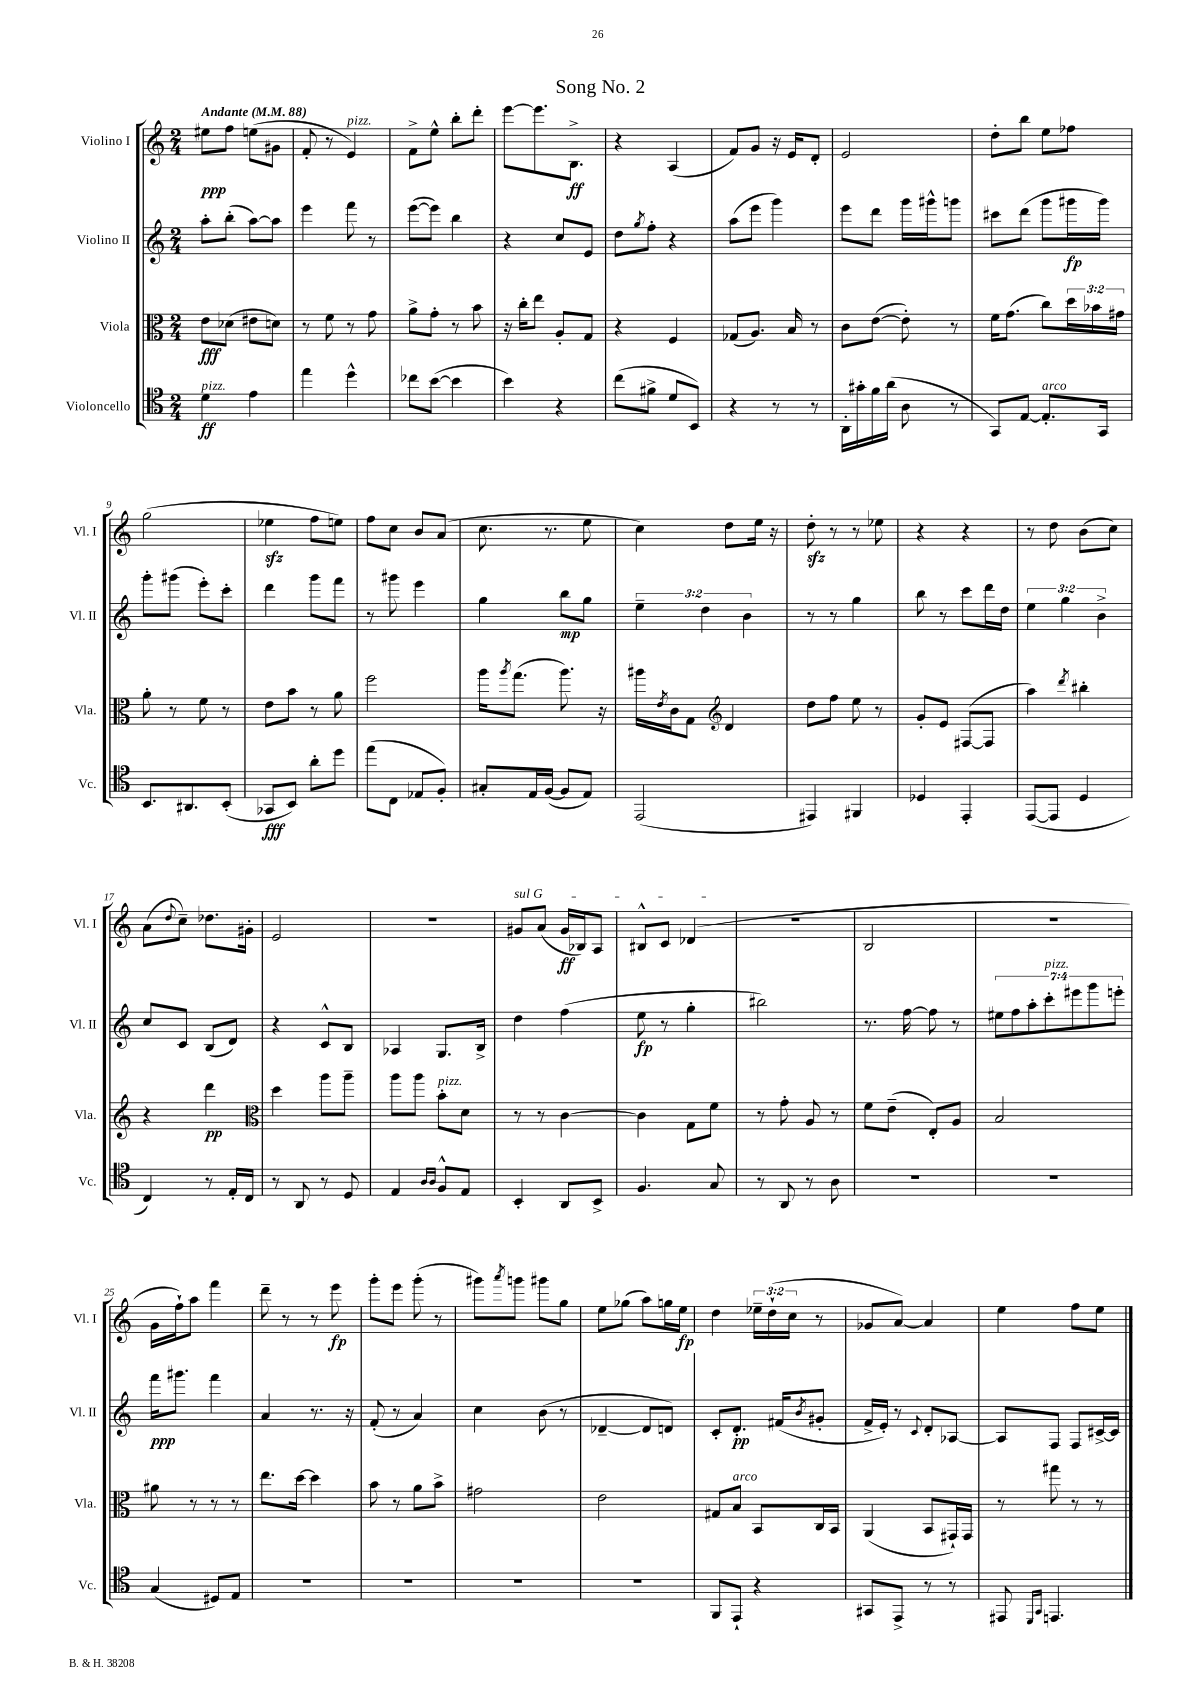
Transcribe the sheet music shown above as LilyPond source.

\header { title = "Song No. 2" }
<<
\new StaffGroup <<
\new Staff = "s0" \with { instrumentName = "Violino I" shortInstrumentName = "Vl. I" } {
    \clef treble \key c \major \numericTimeSignature \time 2/4 \override Staff.TupletNumber.text = #tuplet-number::calc-fraction-text \tempo "Andante" 4 = 88
    eis''8\ppp f''8 e''8( gis'8 |
    f'8-. r8 e'4^\markup { \italic "pizz." }) |
    f'8-> e''8-^ b''8-. d'''8-. |
    e'''8~ e'''8. b8.->\ff |
    r4 a4( |
    f'8) g'8 r16 e'16 d'8-. |
    e'2 |
    d''8-. b''8 e''8 fes''8 |
    g''2( |
    ees''4\sfz f''8 e''8) |
    f''8 c''8 b'8 a'8( |
    c''8. r8. e''8 |
    c''4) d''8 e''16 r16 |
    d''8-.\sfz r8 r8 ees''8 |
    r4 r4 |
    r8 d''8 b'8( c''8) |
    a'8( \appoggiatura { d''8 } c''8--) des''8. gis'16-. |
    e'2 |
    r2 |
    \once \override TextSpanner.bound-details.left.text = \markup { \italic "sul G" } gis'8\startTextSpan a'8( gis'16\ff bes16) a8 |
    bis8-^ c'8 des'4\stopTextSpan( |
    r2 |
    b2 |
    r2 |
    g'16 f''16-!) a''8 f'''4 |
    d'''8-- r8 r8 e'''8\fp |
    g'''8-. e'''8 g'''8-.( r8 |
    gis'''8) \acciaccatura { a'''8 } g'''8 gis'''8 g''8 |
    e''8 ges''8( a''8) g''16 e''16\fp |
    d''4 \tuplet 3/2 { ees''16-- d''16-!( c''16 } r8 |
    ges'8 a'8~) a'4 |
    e''4 f''8 e''8 \bar "|." |
}
\new Staff = "s1" \with { instrumentName = "Violino II" shortInstrumentName = "Vl. II" } {
    \clef treble \key c \major \numericTimeSignature \time 2/4 \override Staff.TupletNumber.text = #tuplet-number::calc-fraction-text
    a''8-. b''8-.( a''8~) a''8 |
    e'''4 f'''8 r8 |
    e'''8~( e'''8) b''4 |
    r4 c''8 e'8 |
    d''8 \acciaccatura { g''8 } f''8-. r4 |
    a''8( e'''8 g'''4) |
    e'''8 d'''8 g'''16 gis'''16-^ g'''8 |
    cis'''8 d'''8( g'''8 gis'''16\fp gis'''16) |
    g'''8-. gis'''8( e'''8-.) c'''8-. |
    d'''4 g'''8 f'''8 |
    r8 gis'''8 e'''4 |
    g''4 b''8\mp g''8 |
    \tuplet 3/2 { e''4-- d''4 b'4 } |
    r8 r8 g''4 |
    b''8 r8 c'''8 d'''16 d''16 |
    \tuplet 3/2 { e''4 g''4 b'4-> } |
    c''8 c'8 b8( d'8) |
    r4 c'8-^ b8 |
    aes4 g8. b16-> |
    d''4 f''4( |
    e''8\fp r8 g''4-. |
    bis''2) |
    r8. f''16~ f''8 r8 |
    \tuplet 7/4 { eis''8 f''8 a''8-. c'''8-.^\markup { \italic "pizz." } eis'''8 g'''8 e'''8-. } |
    f'''16\ppp gis'''8. f'''4 |
    a'4 r8. r16 |
    f'8-.( r8 a'4) |
    c''4 b'8( r8 |
    des'4~-- des'8 d'8) |
    c'8-. d'8.-.\pp fis'16( \acciaccatura { b'8 } gis'8-. |
    f'16-> e'16-.) r8 \appoggiatura { c'8 } d'8-. aes8~ |
    aes8 f8 f8 cis'16~-> cis'16 \bar "|." |
}
\new Staff = "s2" \with { instrumentName = "Viola" shortInstrumentName = "Vla." } {
    \clef alto \key c \major \numericTimeSignature \time 2/4 \override Staff.TupletNumber.text = #tuplet-number::calc-fraction-text
    e'8\fff des'8( eis'8 d'8) |
    r8 f'8 r8 g'8 |
    a'8-> g'8-. r8 b'8 |
    r16 c''16-. e''8 a8-. g8 |
    r4 f4 |
    ges8( a8.) b16 r8 |
    c'8 e'8~( e'8-.) r8 |
    f'16 g'8.( c''8) \tuplet 3/2 { d''16 bes'16 gis'16 } |
    a'8-. r8 f'8 r8 |
    e'8 b'8 r8 a'8 |
    f''2 |
    a''16 \acciaccatura { a''8 } g''8.( a''8.) r16 |
    ais''16 \acciaccatura { e'8 } c'16 g8 \clef treble d'4 |
    d''8 f''8 e''8 r8 |
    g'8-. e'8 fis8~( fis8 |
    a''4) \acciaccatura { d'''8 } bis''4-. |
    r4 d'''4\pp |
    \clef alto d''4 a''8 a''8-- |
    a''8 a''8 b'8-.^\markup { \italic "pizz." } d'8 |
    r8 r8 c'4~ |
    c'4 g8 f'8 |
    r8 g'8-. a8 r8 |
    f'8 e'8--( e8-.) a8 |
    b2 |
    ais'8 r8 r8 r8 |
    e''8. d''16~ d''4 |
    b'8 r8 a'8 b'8-> |
    gis'2 |
    e'2 |
    gis8 b8^\markup { \italic "arco" } b,8 c16 b,16 |
    a,4( b,8 gis,16-!) gis,16 |
    r8 gis''8 r8 r8 \bar "|." |
}
\new Staff = "s3" \with { instrumentName = "Violoncello" shortInstrumentName = "Vc." } {
    \clef tenor \key c \major \numericTimeSignature \time 2/4
    d'4\ff^\markup { \italic "pizz." } e'4 |
    e''4 d''4-^ |
    ces''8 b'8~( b'4 |
    b'4) r4 |
    c''8( fis'8-> d'8 b,8) |
    r4 r8 r8 |
    a,16-. gis'16-. f'16 a'16( a8 r8 |
    g,8) e8~ e8.-.^\markup { \italic "arco" } g,16 |
    b,8. ais,8. b,8-.( |
    ges,8\fff b,8) a'8-. d''8 |
    e''8( c8 ees8 f8-.) |
    gis8-. e16 f16~( f8 e8) |
    e,2( |
    eis,4) fis,4 |
    des4 e,4-. |
    e,8~( e,8 d4 |
    c4) r8 e16-. c16 |
    r8 a,8 r8 d8 |
    e4 \grace { a16 a16 } f8-^ e8 |
    b,4-. a,8 b,8-> |
    f4. g8 |
    r8 a,8 r8 a8 |
    R2 |
    r2 |
    g4( dis8) e8 |
    R2 |
    R2 |
    R2 |
    R2 |
    f,8 e,8-! r4 |
    gis,8 e,8-> r8 r8 |
    eis,8 \grace { d,16 g,16 } e,4. \bar "|." |
}
>>
>>
